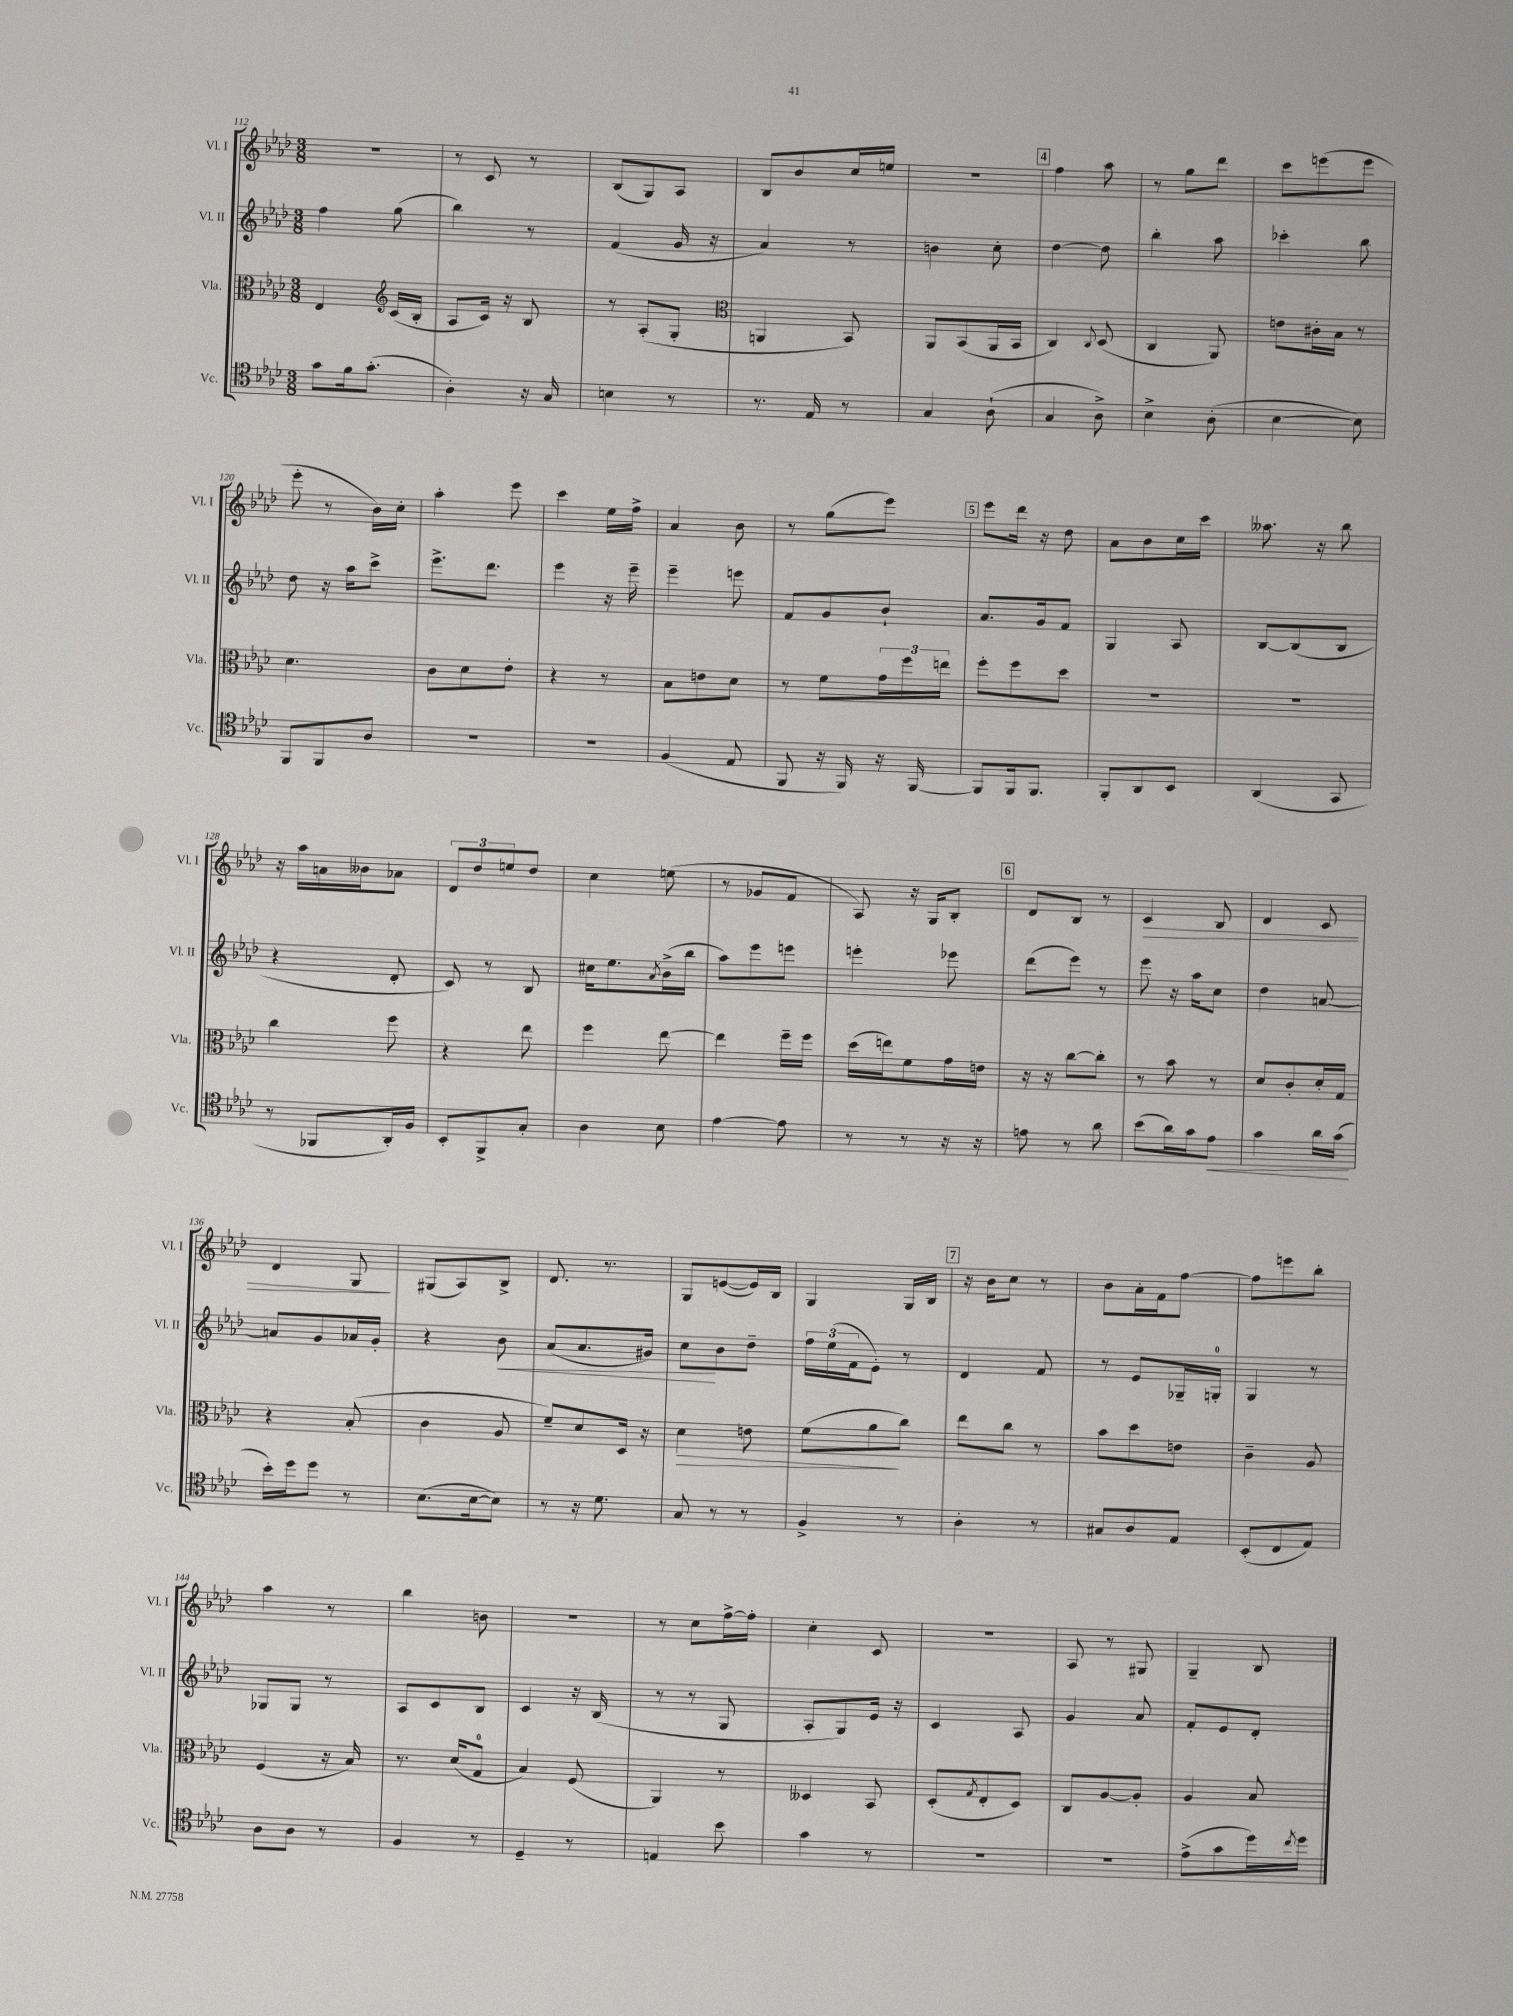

**kern	**kern	**kern	**kern
*staff4	*staff3	*staff2	*staff1
*clefC4	*clefC3	*clefG2	*clefG2
*k[b-e-a-d-]	*k[b-e-a-d-]	*k[b-e-a-d-]	*k[b-e-a-d-]
*M3/8	*M3/8	*M3/8	*M3/8
8g	4E-	4ff	4.r
16f	.	.	.
(8.g'	.	.	.
*	*clefG2	*	*
.	(16c	(8gg	.
.	16B-'	.	.
=	=	=	=
4A-')	8A-	4bb-)	8r
.	16c)	.	8c
.	16r	.	.
16r	8B-	8r	8r
16G	.	.	.
=	=	=	=
4B	8r	(4f	(8B-
.	(8A-'	.	8G)
8r	8G'	16g	8A-
.	.	16r	.
=	=	=	=
*	*clefC3	*	*
8.r	4AA	4a-)	8B-
.	.	.	8b-
16E-	.	.	.
8r	8BB-)	8r	16cc
.	.	.	16ee
=	=	=	=
4G	8AA-	4b	4.r
.	(8BB-	.	.
(8A-`	16AA-	8cc'	.
.	16BB-	.	.
=	=	=	=
4G	4C)	[4dd-	4ff
.	8qqC	.	.
8A-^)	(8D-	8dd-]	8aa-
=	=	=	=
4B-^	4C	4bb-'	8r
.	.	.	8gg
(8A-'	8AA-)	8aa-	8ddd-
=	=	=	=
[4B-	8e	4ccc-'	8ccc
.	16c#'	.	(8eee
.	16B-	.	.
8B-])	8r	8bb-	8eee
=	=	=	=
8FF	4.d-	8dd-	8eee-'
8FF	.	16r	8r
.	.	16aa-	.
8A-	.	8ccc^	16b-)
.	.	.	16cc'
=	=	=	=
4.r	8c	8.eee-^	4aa-'
.	8d-	.	.
.	.	8.ddd-	.
.	8e-'	.	8eee-
=	=	=	=
4.r	4r	4eee-	4ccc
.	8r	16r	16ee-
.	.	16eee-~	16ff^
=	=	=	=
(4F	8B-	4eee-~	4a-
.	8e	.	.
8E-	8d-	8eee	8b-
=	=	=	=
8FF	8r	8f	8r
16r	8f	8g	(8gg
16FF)	.	.	.
16r	24g	8b-`	8eee-)
.	24ff	.	.
[16FF	.	.	.
.	24ee	.	.
=	=	=	=
8FF]	8ff'	8.a-	8eee-
16FF	8ff	.	16ddd-
8.FF	.	16g	16r
.	8dd-	8f	8dd-
=	=	=	=
8FF'	4.r	4G	8a-
8AA-	.	.	8b-
8BB-	.	8A-	16cc
.	.	.	16ccc
=	=	=	=
(4AA-	4.r	[8B-	8.aa--
.	.	(8B-]	.
.	.	.	16r
8GG	.	8B-	8bb-
=	=	=	=
8r	4cc	4r	16r
.	.	.	16aa-
8FF-	.	.	16a
.	.	.	16b--
16AA-')	8ff	8d-'	8a-
16F	.	.	.
=	=	=	=
8BB-'	4r	8c)	12d-
.	.	.	12dd-
8FF^	.	8r	.
.	.	.	12ee
8G'	8ee-	8B-	8dd-
=	=	=	=
4A-	4ff	16cc#	4cc
.	.	8.ee-	.
.	.	8qa-	.
8B-	[8ee-	(16b-^	(8ee
.	.	16bb-	.
=	=	=	=
[4e-	4ee-]	8aa-)	8r
.	.	8eee-	8g-
8e-]	16ff~	8eee	8f
.	16ff	.	.
=	=	=	=
8r	(16dd-	4eee'	8A-)
.	16ee)	.	.
8r	8f	.	16r
.	.	.	16G
16r	16g	8eee-	8B-'
16r	16e	.	.
=	=	=	=
8e	16r	(8ddd-	8d-
.	16r	.	.
8r	[8cc	8eee-)	8B-
8a-	8cc']	8r	8r
=	=	=	=
(8b-	8r	8eee-	4c
16a-)	8b-	16r	.
16g	.	16aa-	.
8e-	8r	8cc	8B-
=	=	=	=
4g	8d-	4dd-	4d-
.	8c'	.	.
16a-	16d-'	[8a	8c
(16g	16G	.	.
=	=	=	=
16b-')	4r	8a]	4d-
16dd-	.	.	.
8dd-	.	8g	.
8r	(8B-'	16a-	8G
.	.	16g'	.
=	=	=	=
(8.B-	4c	4r	(8G#
.	.	.	8A-)
[16B-	.	.	.
8B-])	8A-	8b-	8B-^
=	=	=	=
8r	8f~)	(8a-	8.d-
16r	8d-	8.a-	.
8.d-	.	.	8.r
.	16D-	.	.
.	16r	16g#)	.
=	=	=	=
8G	4d-	8cc	8G
8r	.	8b-	([8e
8r	8e	8dd-~	16e])
.	.	.	16B-
=	=	=	=
4F^	(8f	24ff	4G
.	.	(24ee-	.
.	.	24f	.
.	8a-	8e-')	.
8r	8cc)	8r	16G
.	.	.	16B-
=	=	=	=
4A-'	8ee-	4d-	16r
.	.	.	16b-
.	8cc	.	8cc
8r	8r	8f	8r
=	=	=	=
8G#	8b-	8r	8b-
8A-	8dd-	8e-	16a-'
.	.	.	16f
8E-	8e	16G-~	[8ff
.	.	16G'	.
=	=	=	=
(8BB-'	4c~	4G	8ff]
8C	.	.	8eee
8E-)	8A-	8r	8bb-'
=	=	=	=
8A-	(4F	8G-	4aa-
8A-	.	8G-	.
8r	16r	8r	8r
.	16B-)	.	.
=	=	=	=
4F	8.r	8A-	4bb-
.	.	8c	.
.	(16d-	.	.
8r	8G	8B-	8b
=	=	=	=
4D-~	4B-)	4c	4.r
8r	(8F	16r	.
.	.	(16B-	.
=	=	=	=
4E	4AA-)	8r	8r
.	.	8r	8cc
8b-	8r	8G	[16ff^
.	.	.	16ff']
=	=	=	=
4g	4D--	8A-'	4cc'
.	.	8G)	.
8r	8BB-	16e-	8c
.	.	16r	.
=	=	=	=
4.r	(8D-'	4c	4.r
.	8qG	.	.
.	8E-'	.	.
.	8D-)	8A-	.
=	=	=	=
4.r	8C	4g	8A-
.	[8A-	.	8r
.	8A-']	8a-	8G#
=	=	=	=
(8e-^	4A-	8f'	4G~
8g	.	8e-	.
16dd-)	8B-	8d-'	8B-
8qcc	.	.	.
16dd-	.	.	.
==	==	==	==
*-	*-	*-	*-
